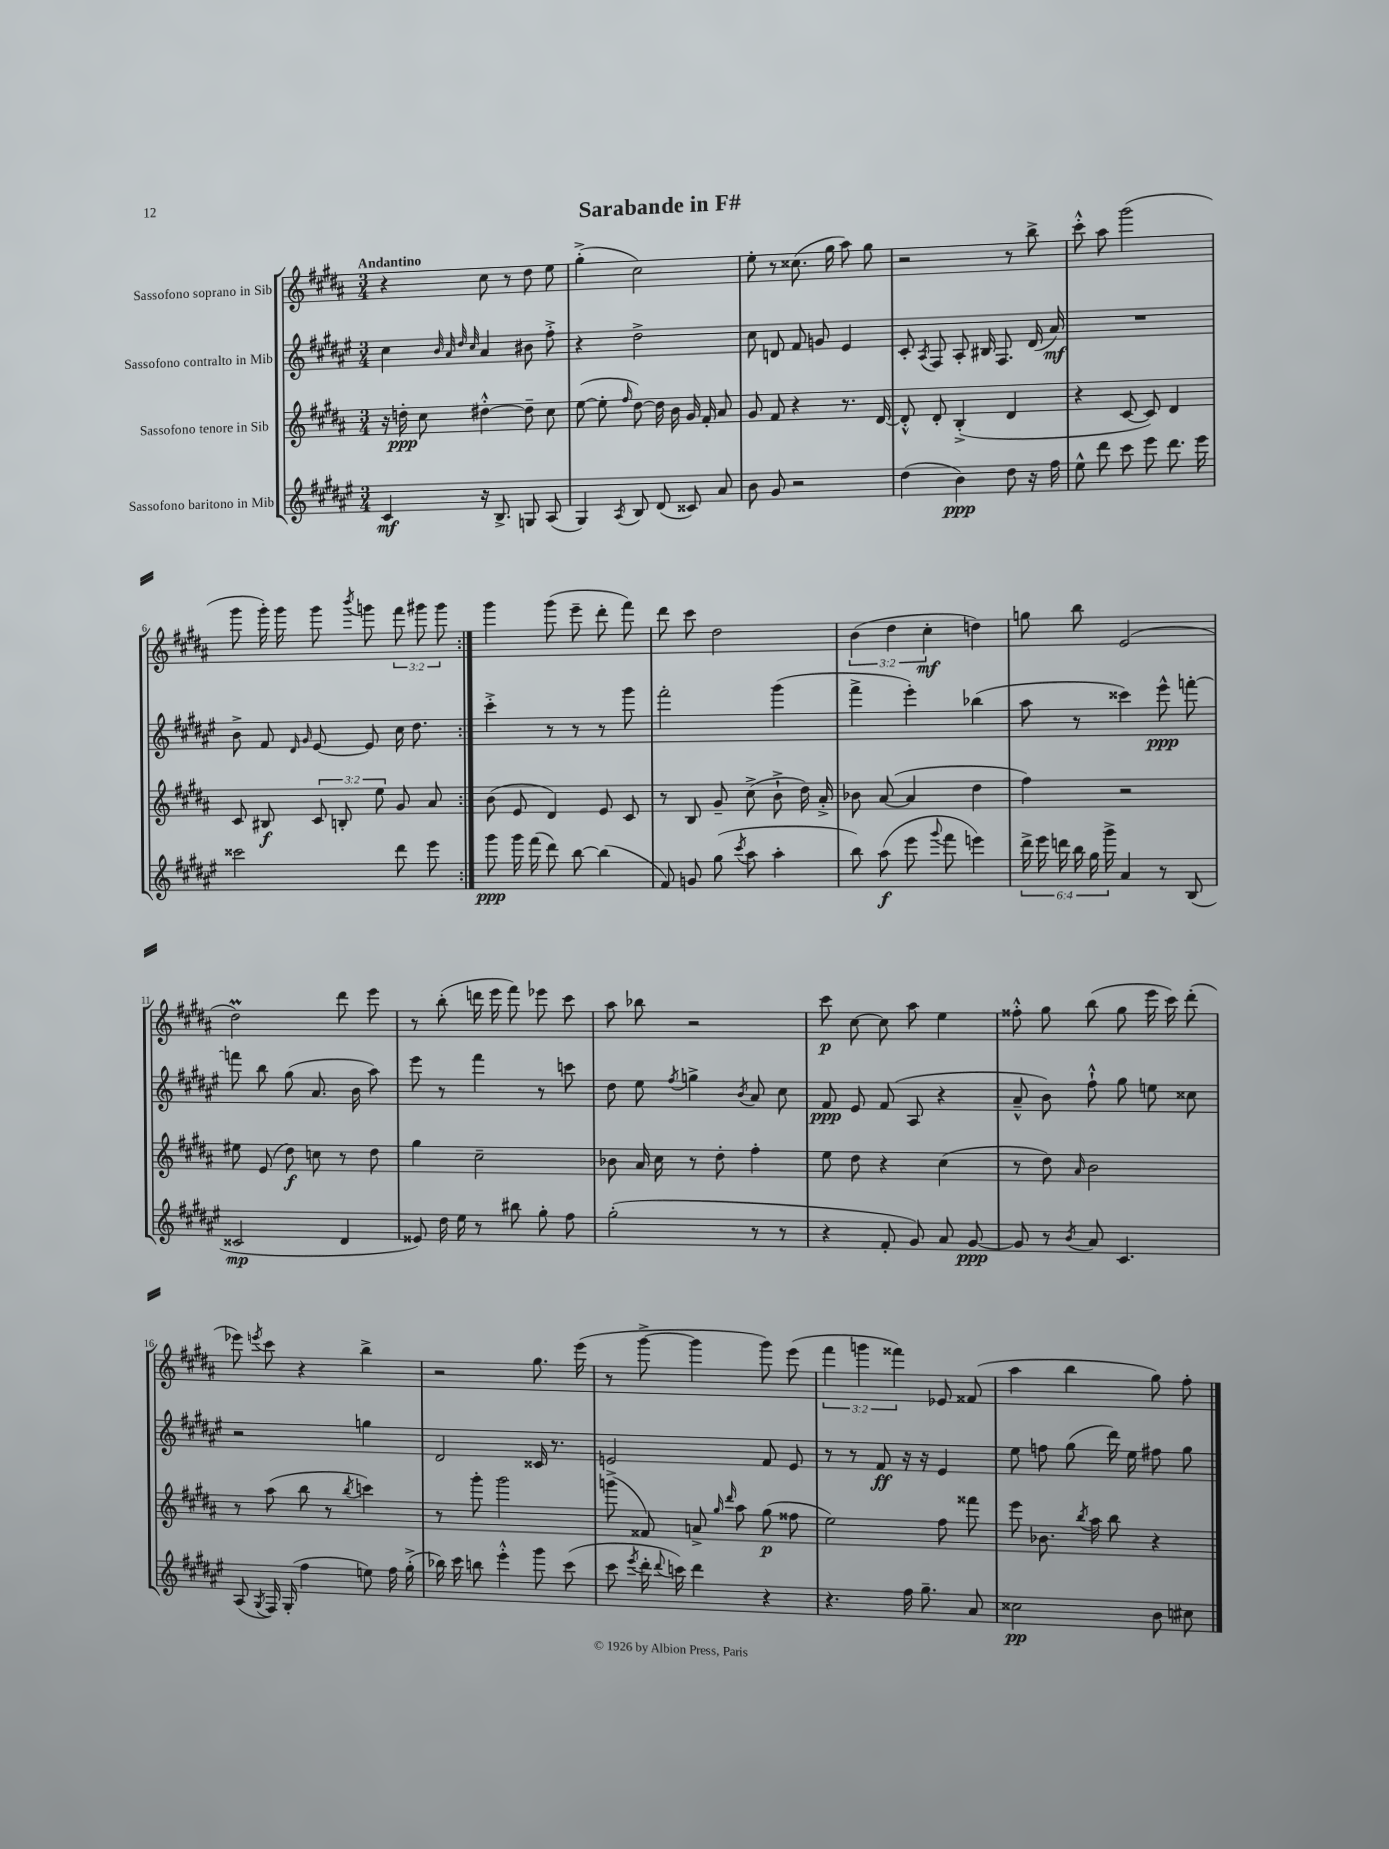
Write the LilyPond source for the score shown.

\header { title = "Sarabande in F#" }
<<
\new StaffGroup <<
\new Staff = "s0" \with { instrumentName = "Sassofono soprano in Sib" } {
    \clef treble \key b \major \numericTimeSignature \time 3/4 \override Staff.TupletNumber.text = #tuplet-number::calc-fraction-text \tempo "Andantino"
    \autoBeamOff \repeat volta 2 { r4 cis''8 r8 dis''8 e''8 |
    gis''4-.->( cis''2) |
    e''8-. r8 cisis''8.( gis''16 ais''8) gis''8 |
    r2 r8 b''8-> |
    cis'''8-.-^ ais''8 gis'''2( |
    gis'''8 gis'''16-.) gis'''16 gis'''8 \acciaccatura { b'''8 } g'''8 \tuplet 3/2 { fis'''8 gis'''8 gis'''8 } | }
    gis'''4 gis'''8( e'''8-- dis'''8-. fis'''8) |
    dis'''8 cis'''8 dis''2 |
    \tuplet 3/2 { b'4( dis''4 cis''4-.\mf } d''4) |
    g''8 b''8 e'2( |
    dis''2\prall) dis'''8 e'''8 |
    r8 b''8-.( d'''16 e'''16 fis'''8) ees'''8 cis'''8 |
    ais''8 bes''8 r2 |
    cis'''8\p cis''8~ cis''8 ais''8 e''4 |
    fisis''8-.-^ gis''8 b''8( gis''8 e'''16 cis'''16) dis'''8-.( |
    ees'''8) \acciaccatura { e'''8 } cis'''8 r4 b''4-> |
    r2 gis''8. e'''16( |
    r8 gis'''8~-> gis'''4 gis'''8) e'''8( |
    \tuplet 3/2 { fis'''4 g'''4 fisis'''4) } ees'8 fisis'8( |
    ais''4 b''4 gis''8) fis''8-. \bar "|." |
}
\new Staff = "s1" \with { instrumentName = "Sassofono contralto in Mib" } {
    \clef treble \key fis \major \numericTimeSignature \time 3/4
    \autoBeamOff \repeat volta 2 { cis''4 \grace { b'32 ais'32 dis''32 cis''32 } ais'4 bis'8 fis''8-.-> |
    r4 dis''2-> |
    cis''8 d'8 fis'8 g'8 eis'4 |
    cis'8-. \acciaccatura { ais8 } fis8 ais8-. bis16 fis8. dis'16( ais'16\mf) |
    R2. |
    b'8-> fis'8 \grace { dis'16 gis'16 } eis'8~ eis'8 cis''16 dis''8. | }
    cis'''4-.-> r8 r8 r8 gis'''8 |
    fis'''2-. gis'''4( |
    fis'''4-> eis'''4-.) bes''4( |
    ais''8 r8 cisis'''4) eis'''8-^\ppp f'''8~-. |
    f'''8 b''8 gis''8( ais'8. b'16 ais''8) |
    eis'''8 r8 fis'''4 r8 c'''8 |
    dis''8 eis''8 \acciaccatura { fis''8 } g''4-> \acciaccatura { b'8 } ais'8 cis''8 |
    fis'8\ppp eis'8 fis'8( ais8 r4 |
    ais'8---^ b'8) fis''8-!-^ gis''8 e''8 cisis''8 |
    r2 g''4 |
    dis'2 cisis'16 r8. |
    e'2 fis'8 e'8 |
    r8 r8 fis'8\ff r16 r16 eis'4 |
    eis''8 f''8 gis''8( dis'''16) eis''16 fis''8 gis''8 \bar "|." |
}
\new Staff = "s2" \with { instrumentName = "Sassofono tenore in Sib" } {
    \clef treble \key b \major \numericTimeSignature \time 3/4 \override Staff.TupletNumber.text = #tuplet-number::calc-fraction-text
    \autoBeamOff \repeat volta 2 { r16 d''16-.\ppp cis''8 dis''4~-.-^ dis''8-- cis''8 |
    e''8~( e''8-. \grace { fis''16 } dis''8~) dis''16 b'16 gis'16 fis'16-. ais'8 |
    gis'8 fis'8 r4 r8. dis'16~ |
    dis'8-.-^ dis'8-. b4-.->( dis'4 |
    r4 cis'8~ cis'8) dis'4 |
    cis'8 bis8\f \tuplet 3/2 { cis'8 b8-. e''8 } gis'8 ais'8 | }
    b'8( e'8 dis'4) e'8 cis'8 |
    r8 b8 gis'8-- cis''8->( b'8-!-> dis''16) ais'16-.-> |
    bes'8 ais'8~( ais'4 dis''4 |
    fis''4) r2 |
    eis''8 e'8( dis''8\f) c''8 r8 dis''8 |
    gis''4 cis''2-- |
    bes'8 ais'16 cis''16 r8 dis''8-. fis''4-. |
    e''8 dis''8 r4 cis''4( |
    r8 dis''8) \grace { ais'16 } b'2 |
    r8 ais''8( b''8 r8 \acciaccatura { b''8 } c'''4) |
    r8 gis'''8-. gis'''2 |
    g'''8->( fisis'8) a'8-> \grace { gis''16 dis'''16 } ais''8 gis''8\p( fisis''8 |
    e''2) fis''8 fisis'''8 |
    e'''8 bes'8. \acciaccatura { b''8 } ais''16 b''8 r4 \bar "|." |
}
\new Staff = "s3" \with { instrumentName = "Sassofono baritono in Mib" } {
    \clef treble \key fis \major \numericTimeSignature \time 3/4 \override Staff.TupletNumber.text = #tuplet-number::calc-fraction-text
    \autoBeamOff \repeat volta 2 { cis'4\mf r16 b8.-> g8 ais8( |
    gis4) \acciaccatura { ais8 } b8 dis'8( cisis'8) ais'8 |
    b'8 gis'8 r2 |
    dis''4( b'4\ppp) dis''8 r16 fis''16 |
    eis''8-^ dis'''8 cis'''8 eis'''8 dis'''8. eis'''16 |
    cisis'''2 dis'''8 eis'''8 | }
    gis'''8\ppp gis'''16 fis'''16( dis'''8) b''8~ b''4( |
    fis'8) g'8 gis''8( \acciaccatura { cis'''8 } ais''8 ais''4-. |
    b''8) ais''8\f( eis'''8 \appoggiatura { gis'''8 } fis'''8 e'''4) |
    \tuplet 6/4 { dis'''16-> eis'''16 d'''16 b''16 gis''16 gis'''16-> } ais'4 r8 b8( |
    cisis'2\mp dis'4 |
    eisis'8) dis''16 eis''16 r8 bis''8 gis''8-. fis''8 |
    gis''2-.( r8 r8 |
    r4 fis'8-. gis'8) ais'8 gis'8~\ppp |
    gis'8 r8 \acciaccatura { b'8 } ais'8 cis'4. |
    ais8( \acciaccatura { gis8 } fis16) gis16-.( fis''4 e''8) fis''16 gis''16-.->( |
    bes''16) cis'''16 b''8 eis'''4-.-^ gis'''8 cis'''8( |
    cis'''8 \acciaccatura { eis'''8 } dis'''16-. \appoggiatura { dis'''8 } c'''16) dis'''4 r4 |
    r4. fis''16 gis''8.-- ais'8 |
    cisis''2\pp b'8 cis''8 \bar "|." |
}
>>
>>
